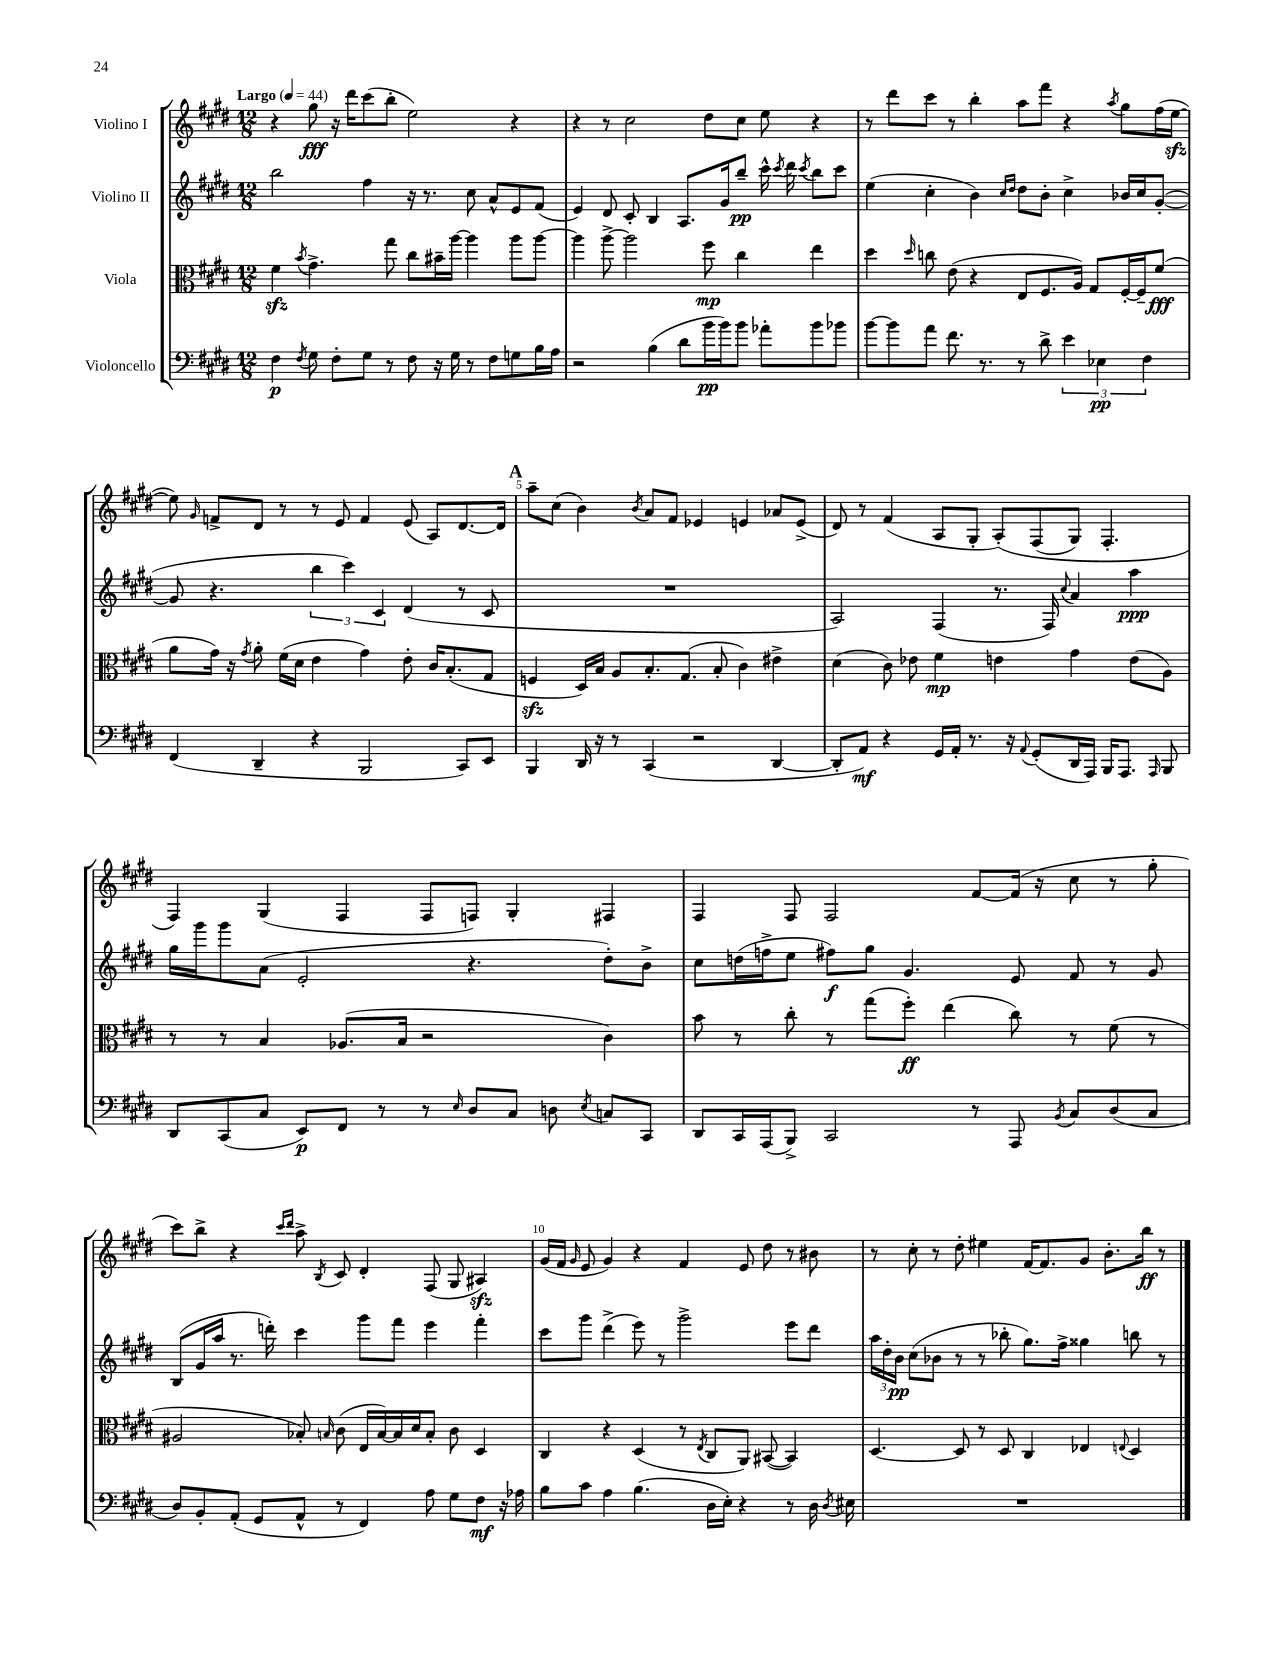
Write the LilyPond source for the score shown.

<<
\new StaffGroup <<
\new Staff = "s0" \with { instrumentName = "Violino I" } {
    \clef treble \key e \major \numericTimeSignature \time 12/8 \tempo "Largo" 4 = 44
    \autoBeamOff r4 gis''8\fff r16 dis'''16[ cis'''8( b''8]-. e''2) r4 |
    r4 r8 cis''2 dis''8[ cis''8] e''8 r4 |
    r8 dis'''8[ cis'''8] r8 b''4-. a''8[ fis'''8] r4 \acciaccatura { a''8 } gis''8[ fis''16( e''16]~\sfz |
    e''8) \grace { gis'16 } f'8[-> dis'8] r8 r8 e'8 f'4 e'8( a8[) dis'8.~ dis'16] |
    \mark \markup { \bold "A" } a''8[-- cis''8]( b'4) \acciaccatura { b'8 } a'8[ fis'8] ees'4 e'4 aes'8[ e'8]->( |
    dis'8) r8 fis'4( a8[ gis8]-. a8[-.)\( fis8( gis8]) fis4.-. |
    fis4\) gis4( fis4 fis8[ f8]) gis4-. fis4 |
    fis4 fis8 fis2 fis'8[~ fis'16]( r16 cis''8 r8 gis''8-. |
    cis'''8[) b''8]-> r4 \grace { cis'''16[ dis'''16] } a''8-> \acciaccatura { b8 } cis'8 dis'4-. fis8( gis8 ais4\sfz) |
    gis'16[( fis'16] \grace { gis'16 } e'8 gis'4) r4 fis'4 e'8 dis''8 r8 bis'8 |
    r8 cis''8-. r8 dis''8-. eis''4 fis'16[~ fis'8. gis'8] b'8.[-. b''16]\ff r8 \bar "|." |
}
\new Staff = "s1" \with { instrumentName = "Violino II" } {
    \clef treble \key e \major \numericTimeSignature \time 12/8
    \autoBeamOff b''2 fis''4 r16 r8. cis''8 a'8[-^ e'8 fis'8]( |
    e'4) dis'8 cis'8-. b4 a8.[ gis'16 b''8]--\pp cis'''16-^ \acciaccatura { cis'''8 } dis'''16 \acciaccatura { cis'''8 } b''8[ cis'''8] |
    e''4( cis''4-. b'4) \grace { cis''16[ dis''16] } dis''8[ b'8]-. cis''4-> bes'16[ cis''16 gis'8]~-.( |
    gis'8 r4. \tuplet 3/2 { b''4 cis'''4) cis'4 } dis'4( r8 cis'8 |
    \mark \markup { \bold "A" } R1. |
    a2) fis4( r8. fis16) \appoggiatura { cis''8 } a'4 a''4\ppp |
    gis''16[ gis'''16 gis'''8 a'8]( e'2-. r4. dis''8[-.) b'8]-> |
    cis''8[ d''16( f''16-> e''8] fis''8[\f) gis''8] gis'4. e'8 fis'8 r8 gis'8 |
    b8[( gis'16 a''16] r8. d'''16-.) cis'''4 gis'''8[ fis'''8] e'''4 fis'''4-. |
    cis'''8[ gis'''8] dis'''4->( e'''8) r8 gis'''2-> e'''8[ dis'''8] |
    \tuplet 3/2 { a''16[ dis''16-. b'16]\pp } cis''8[( bes'8] r8 r8 bes''8-. gis''8.[) fis''16]-> gisis''4 b''8 r8 \bar "|." |
}
\new Staff = "s2" \with { instrumentName = "Viola" } {
    \clef alto \key e \major \numericTimeSignature \time 12/8
    \autoBeamOff fis'4\sfz \acciaccatura { b'8 } gis'4.-> gis''8 cis''8[ bis'16-- a''16]~ a''4 a''8[ a''8]~ |
    a''4 a''8~-> a''2 fis''8\mp cis''4 e''4 |
    dis''4 \grace { dis''16 } c''8 e'8( r4 e8[ fis8. a16]) gis8[ fis16~-. fis16-- fis'8]\fff( |
    a'8[ gis'16]) r16 \acciaccatura { gis'8 } a'8-. fis'16[( dis'16] e'4 gis'4) e'8-. cis'16[ b8.-.( gis8] |
    \mark \markup { \bold "A" } f4\sfz dis16[) b16] a8[ b8.-. gis8.]( b8-. cis'4) eis'4-> |
    dis'4( cis'8) ees'8 fis'4\mp e'4 gis'4 e'8[( a8]) |
    r8 r8 b4 aes8.[( b16] r2 cis'4) |
    b'8 r8 cis''8-. r8 gis''8[( fis''8]-.\ff) e''4( cis''8) r8 fis'8( r8 |
    ais2 bes8-.) \grace { b16 } cis'8( e16[ b16~) b16 dis'16 b8]-. cis'8 dis4 |
    cis4 r4 dis4( r8 \acciaccatura { e8 } cis8[ a,8]) bis,8~( bis,4) |
    dis4.~ dis8 r8 dis8 cis4 ees4 \appoggiatura { e8 } dis4 \bar "|." |
}
\new Staff = "s3" \with { instrumentName = "Violoncello" } {
    \clef bass \key e \major \numericTimeSignature \time 12/8
    \autoBeamOff fis4\p \acciaccatura { fis8 } gis8 fis8[-. gis8] r8 fis8 r16 gis16 r8 fis8[ g8 b16 a16] |
    r2 b4( dis'8[ b'16\pp b'16) b'8] aes'8[-. b'8 bes'8] |
    b'8[~ b'8 a'8] fis'8. r8. r8 dis'8-> \tuplet 3/2 { e'4 ees4\pp fis4 } |
    fis,4( dis,4-- r4 b,,2 cis,8[) e,8] |
    \mark \markup { \bold "A" } b,,4 dis,16 r16 r8 cis,4( r2 dis,4~ |
    dis,8[-. a,8]\mf) r4 gis,16[ a,16]-. r8. r16 \appoggiatura { a,8 } gis,8[-.( dis,16 a,,16]) b,,16[ a,,8.] \grace { a,,16 } b,,8 |
    dis,8[ cis,8( cis8] e,8[\p) fis,8] r8 r8 \grace { e16 } dis8[ cis8] d8 \acciaccatura { e8 } c8[ cis,8] |
    dis,8[ cis,16 a,,16( b,,8]->) cis,2 r8 a,,8 \acciaccatura { b,8 } cis8[ dis8( cis8] |
    dis8[) b,8-. a,8]-.( gis,8[ a,8]-^ r8 fis,4) a8 gis8[ fis8]\mf r16 aes16 |
    b8[ cis'8] a4 b4.( dis16[ e16]-.) r4 r8 dis16 \acciaccatura { dis8 } eis16 |
    R1. \bar "|." |
}
>>
>>
\layout { \context { \Score \override BarNumber.break-visibility = ##(#f #t #t) barNumberVisibility = #(every-nth-bar-number-visible 5) } }
